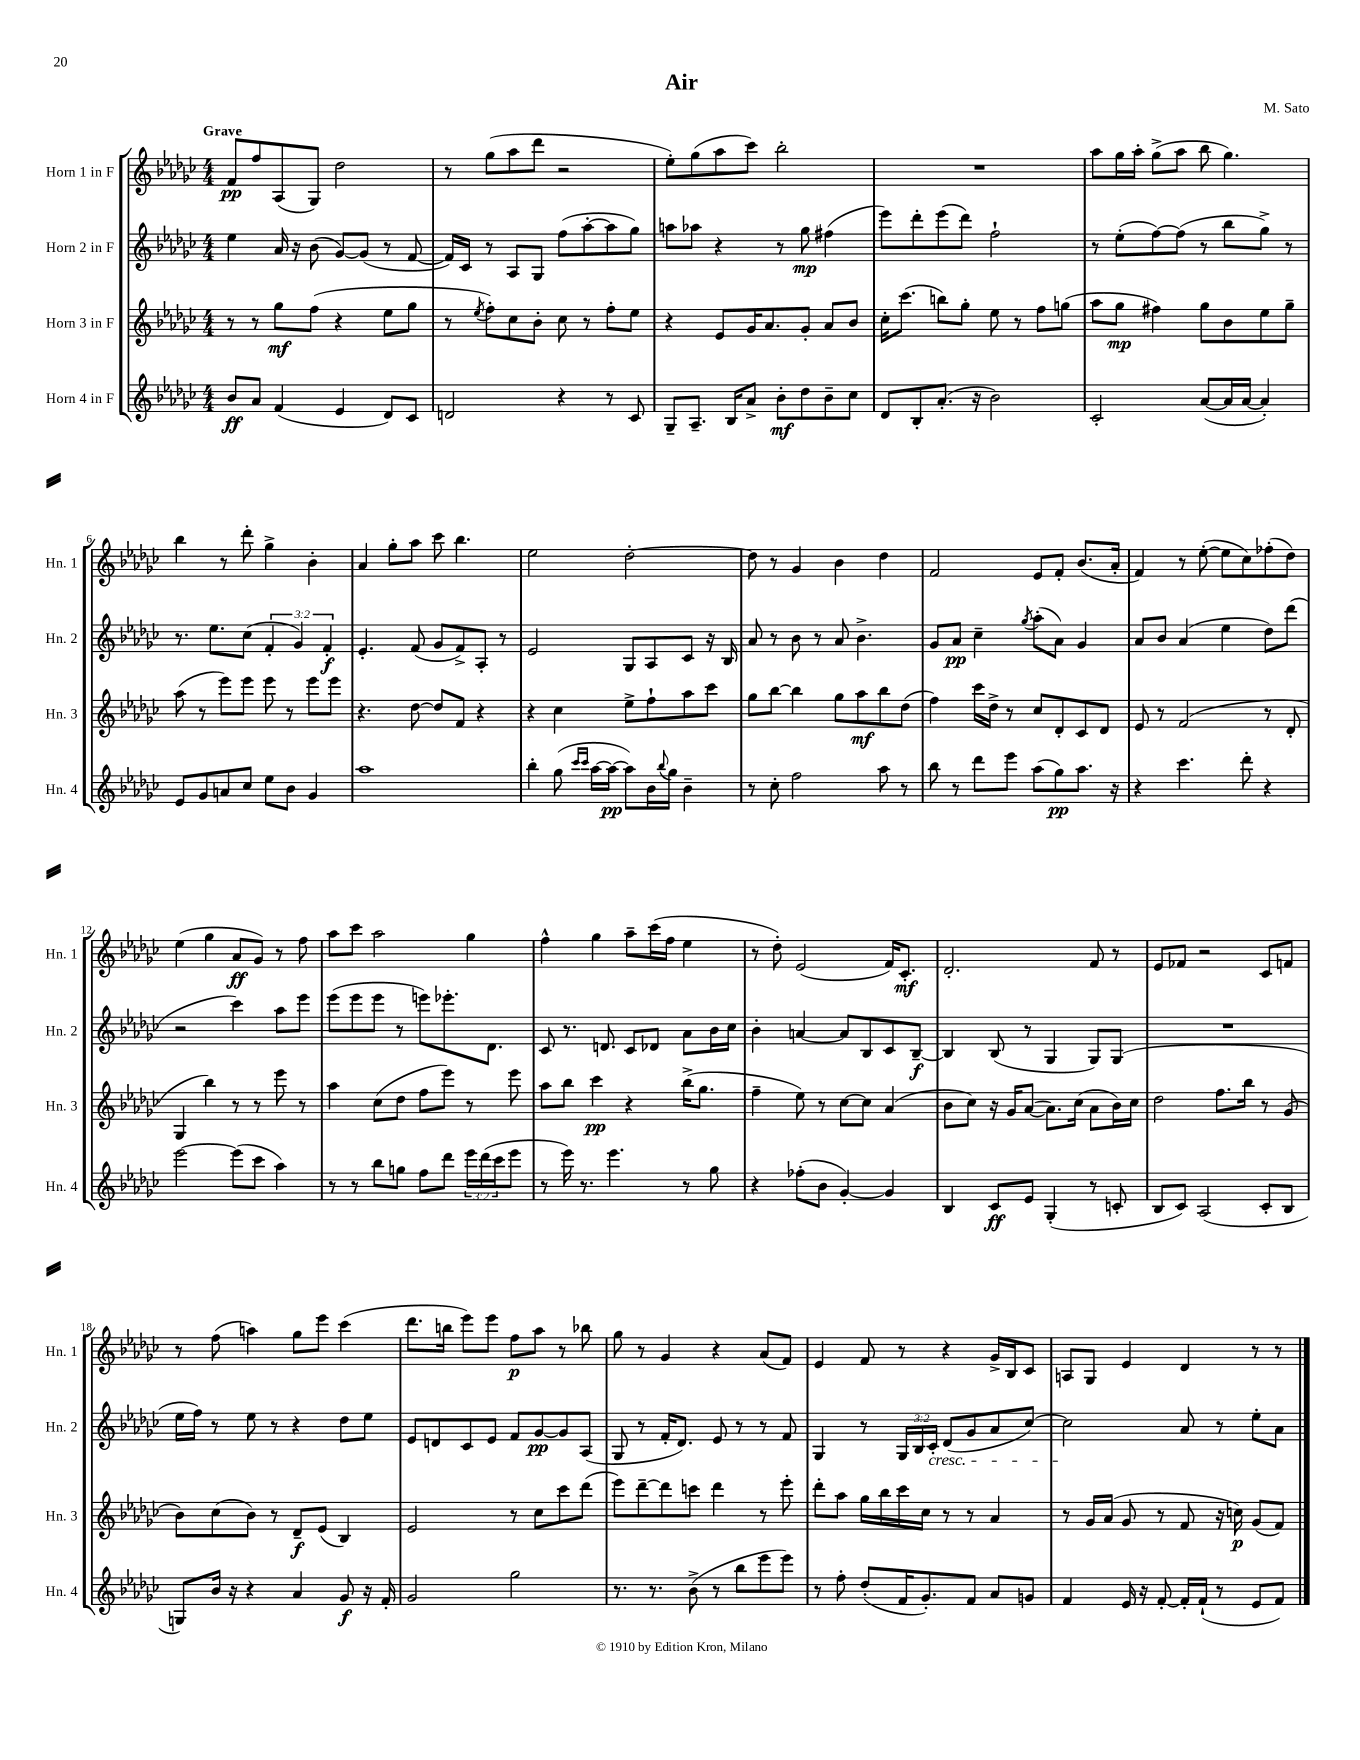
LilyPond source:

\header { title = "Air" composer = "M. Sato" }
<<
\new StaffGroup <<
\new Staff = "s0" \with { instrumentName = "Horn 1 in F" shortInstrumentName = "Hn. 1" } {
    \clef treble \key ges \major \numericTimeSignature \time 4/4 \tempo "Grave"
    f'8\pp f''8 aes8( ges8) des''2 |
    r8 ges''8( aes''8 des'''8 r2 |
    ees''8-.) ges''8( aes''8 ces'''8) bes''2-. |
    R1 |
    aes''8 ges''16 aes''16-. ges''8->( aes''8 bes''8 ges''4.) |
    bes''4 r8 des'''8-. ges''4-> bes'4-. |
    aes'4 ges''8-. aes''8 ces'''8 bes''4. |
    ees''2 des''2~-. |
    des''8 r8 ges'4 bes'4 des''4 |
    f'2 ees'8 f'8-. bes'8.( aes'16-. |
    f'4) r8 ees''8~-.( ees''8 ces''8) fes''8-.( des''8) |
    ees''4( ges''4 aes'8\ff ges'8) r8 f''8 |
    aes''8 ces'''8 aes''2 ges''4 |
    f''4-^ ges''4 aes''8-- ces'''16( f''16 ees''4 |
    r8 des''8-.) ees'2( f'16) ces'8.-.\mf |
    des'2.-. f'8 r8 |
    ees'8 fes'8 r2 ces'8 f'8 |
    r8 f''8( a''4) ges''8 ees'''8 ces'''4( |
    des'''8. b''16 ees'''8) ees'''8 f''8\p aes''8 r8 bes''8 |
    ges''8 r8 ges'4 r4 aes'8( f'8) |
    ees'4 f'8 r8 r4 ges'16-> bes16 ces'8 |
    a8 ges8 ees'4 des'4 r8 r8 \bar "|." |
}
\new Staff = "s1" \with { instrumentName = "Horn 2 in F" shortInstrumentName = "Hn. 2" } {
    \clef treble \key ges \major \numericTimeSignature \time 4/4 \override Staff.TupletNumber.text = #tuplet-number::calc-fraction-text
    ees''4 aes'16 r16 bes'8( ges'8~) ges'8( r8 f'8~ |
    f'16) ces'16 r8 aes8 ges8 f''8( aes''8~-. aes''8 ges''8) |
    a''8 aes''8 r4 r8 ges''8\mp fis''4( |
    ees'''8) des'''8-. ees'''8( des'''8) f''2-! |
    r8 ees''8-.( f''8~) f''8( r8 bes''8 ges''8->) r8 |
    r8. ees''8. ces''8( \tuplet 3/2 { f'4-. ges'4) f'4-.\f } |
    ees'4.-. f'8( ges'8 f'8->) aes8-. r8 |
    ees'2 ges8 aes8 ces'8 r16 bes16 |
    aes'8 r8 bes'8 r8 aes'8 bes'4.-> |
    ges'8 aes'8\pp ces''4-- \acciaccatura { ges''8 } aes''8-.( aes'8) ges'4 |
    aes'8 bes'8 aes'4( ees''4 des''8) des'''8( |
    r2 ces'''4) aes''8 ees'''8 |
    ees'''8( ees'''8 ees'''8 r8 e'''8) ees'''8.-. des'8. |
    ces'8 r8. d'8. ces'8 des'8 aes'8 bes'16 ces''16 |
    bes'4-. a'4~ a'8 bes8 ces'8 bes8~--\f |
    bes4 bes8( r8 ges4 ges8) ges8( |
    R1 |
    ees''16 f''16) r8 ees''8 r8 r4 des''8 ees''8 |
    ees'8 d'8 ces'8 ees'8 f'8 ges'8~\pp ges'8 aes8( |
    ges8 r8 f'16-. des'8.) ees'8 r8 r8 f'8 |
    ges4 r8 \tuplet 3/2 { ges16 bes16 ces'16-.\cresc } des'8( ges'8 aes'8 ces''8~) |
    ces''2\! aes'8 r8 ees''8-. aes'8 \bar "|." |
}
\new Staff = "s2" \with { instrumentName = "Horn 3 in F" shortInstrumentName = "Hn. 3" } {
    \clef treble \key ges \major \numericTimeSignature \time 4/4
    r8 r8 ges''8\mf f''8( r4 ees''8 ges''8 |
    r8 \acciaccatura { ees''8 } f''8-.) ces''8 bes'8-. ces''8 r8 f''8-. ees''8 |
    r4 ees'8 ges'16 aes'8. ges'8-. aes'8 bes'8 |
    ces''16-. ces'''8.( b''8) ges''8-. ees''8 r8 f''8 g''8( |
    aes''8 ges''8\mp fis''4) ges''8 bes'8 ees''8 ges''8-- |
    aes''8( r8 ees'''8) ees'''8 ees'''8 r8 ees'''8 ees'''8 |
    r4. des''8~ des''8 f'8 r4 |
    r4 ces''4 ees''8-> f''8-! aes''8 ces'''8 |
    ges''8 bes''8~ bes''4 ges''8 aes''8\mf bes''8 des''8( |
    f''4) ces'''16 des''16-> r8 ces''8 des'8-. ces'8 des'8 |
    ees'8 r8 f'2( r8 des'8-. |
    ges4 bes''4) r8 r8 ees'''8 r8 |
    aes''4 ces''8( des''8 f''8 ees'''8) r8 ees'''8 |
    aes''8 bes''8 ces'''4\pp r4 bes''16->( ges''8. |
    f''4-- ees''8) r8 ces''8~ ces''8 aes'4( |
    bes'8 ces''8) r16 ges'16 aes'8~( aes'8.) ces''16( aes'8 bes'16) ces''16 |
    des''2 f''8. bes''16 r8 ges'8( |
    bes'8) ces''8( bes'8) r8 des'8--\f ees'8( bes4) |
    ees'2 r8 ces''8 ces'''8 des'''8( |
    ees'''8) des'''8~-- des'''8 c'''8 des'''4 r8 ees'''8-. |
    des'''8-. aes''8 ges''16 bes''16 ces'''16 ces''16 r8 r8 aes'4 |
    r8 ges'16 aes'16( ges'8 r8 f'8 r16 c''16\p) ges'8( f'8) \bar "|." |
}
\new Staff = "s3" \with { instrumentName = "Horn 4 in F" shortInstrumentName = "Hn. 4" } {
    \clef treble \key ges \major \numericTimeSignature \time 4/4 \override Staff.TupletNumber.text = #tuplet-number::calc-fraction-text
    bes'8\ff aes'8 f'4( ees'4 des'8) ces'8 |
    d'2 r4 r8 ces'8 |
    ges8-- aes8.-- bes16 aes'8-> bes'8-.\mf des''8 bes'8-- ces''8 |
    des'8 bes8-. aes'8.-.( r16 bes'2) |
    ces'2-. aes'8~( aes'16 aes'16~ aes'4-.) |
    ees'8 ges'8 a'8 ces''8 ees''8 bes'8 ges'4 |
    aes''1 |
    bes''4-. ges''8( \grace { ces'''16 ces'''16 } aes''16~ aes''16~\pp aes''8) bes'16 \appoggiatura { bes''8 } ges''16 bes'4-- |
    r8 ces''8-. f''2 aes''8 r8 |
    bes''8 r8 des'''8 ees'''8 aes''8( ges''8\pp) aes''8. r16 |
    r4 ces'''4. des'''8-. r4 |
    ees'''2~ ees'''8( ces'''8 aes''4) |
    r8 r8 bes''8 g''8 f''8 des'''8 \tuplet 3/2 { ees'''16 des'''16( ces'''16 } ees'''8 |
    r8 ees'''16) r8. ees'''4. r8 ges''8 |
    r4 fes''8-.( bes'8 ges'4~-.) ges'4 |
    bes4 ces'8\ff ees'8 ges4-.( r8 c'8-. |
    bes8 ces'8) aes2( ces'8-. bes8 |
    g8) bes'16 r16 r4 aes'4 ges'8\f r16 f'16-. |
    ges'2 ges''2 |
    r8. r8. bes'8->( r8 bes''8 ees'''8 ees'''8) |
    r8 f''8-. des''8-.( f'16 ges'8.-.) f'8 aes'8 g'8 |
    f'4 ees'16 r16 f'8~-. f'16-. f'16-!( r8 ees'8 f'8) \bar "|." |
}
>>
>>
